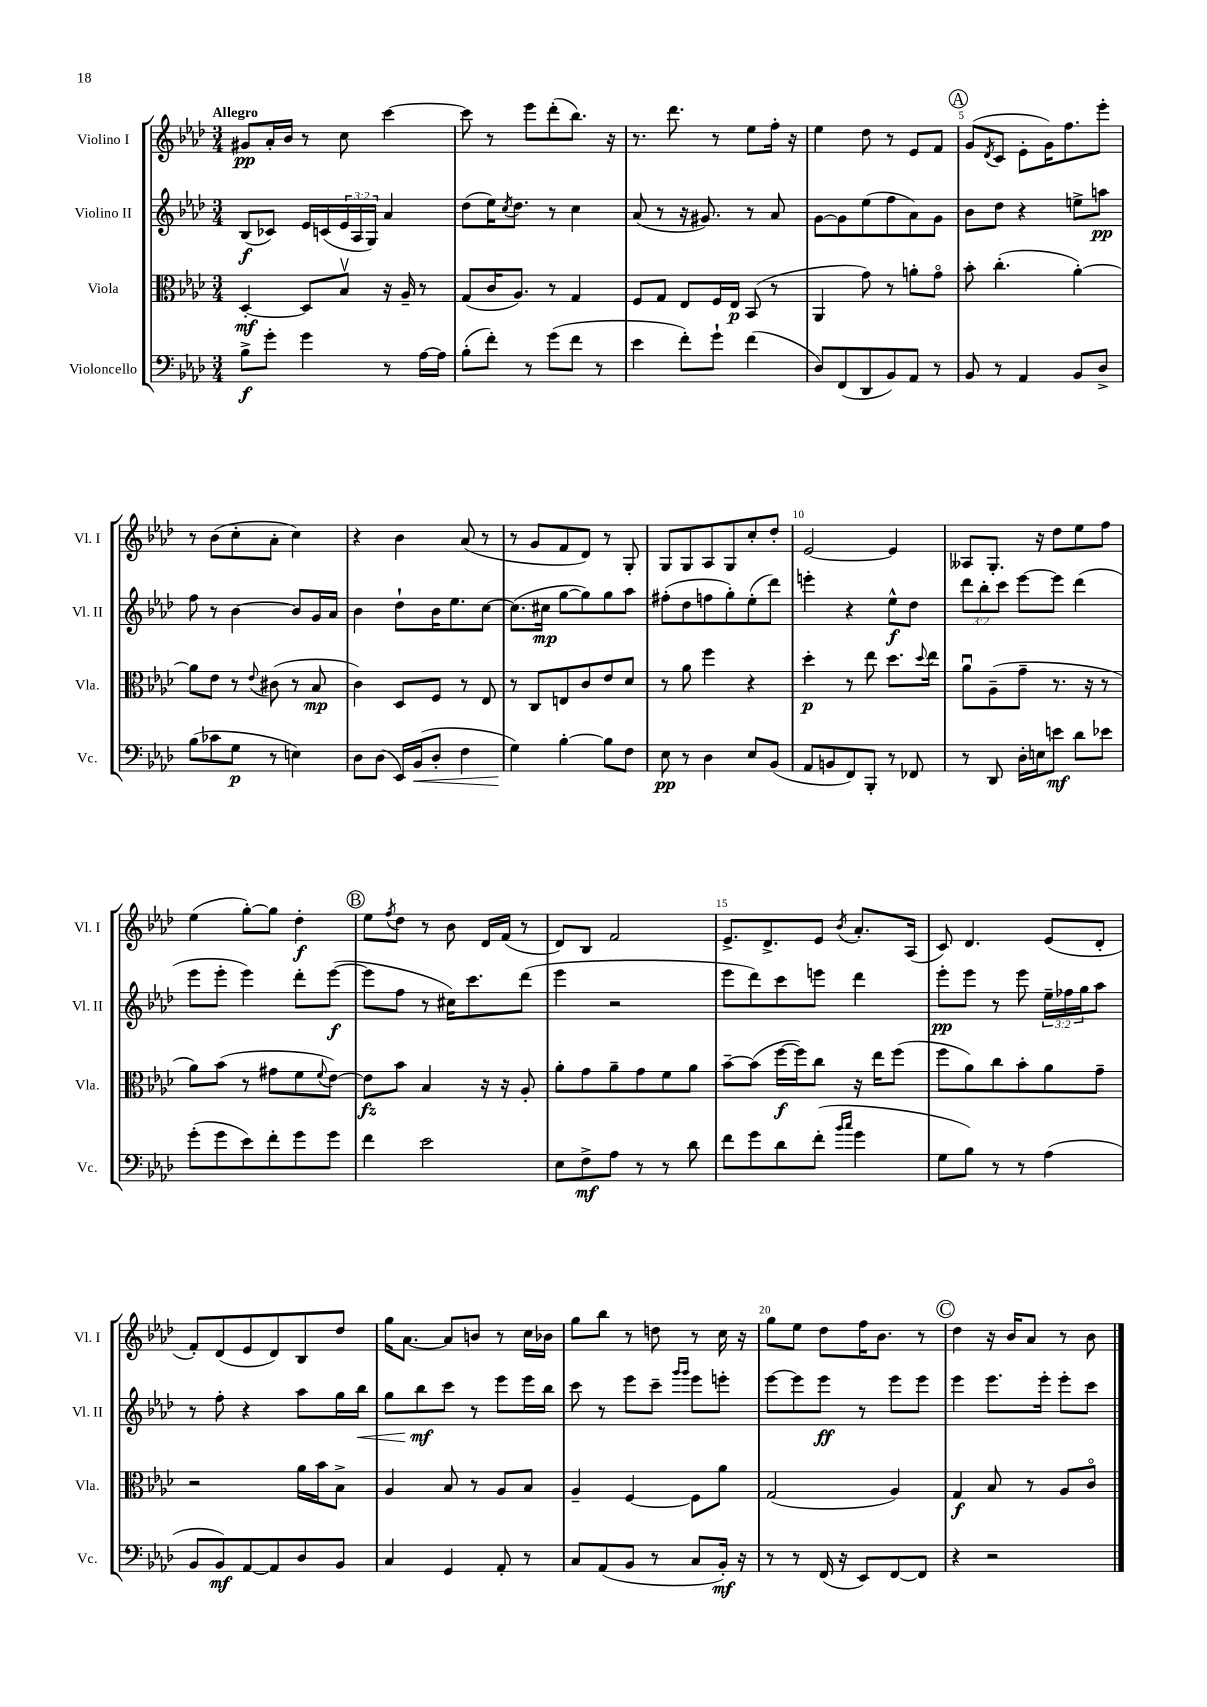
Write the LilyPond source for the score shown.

<<
\new StaffGroup <<
\new Staff = "s0" \with { instrumentName = "Violino I" shortInstrumentName = "Vl. I" } {
    \clef treble \key aes \major \numericTimeSignature \time 3/4 \tempo "Allegro"
    gis'8\pp aes'16-. bes'16 r8 c''8 c'''4~ |
    c'''8 r8 ees'''8 des'''8-.( bes''8.) r16 |
    r8. des'''8. r8 ees''8 f''16-. r16 |
    ees''4 des''8 r8 ees'8 f'8 |
    \mark \markup { \circle "A" } g'8( \acciaccatura { des'8 } c'8 ees'8-. g'16) f''8. ees'''8-. |
    r8 bes'8( c''8-. aes'8-. c''4) |
    r4 bes'4 aes'8( r8 |
    r8 g'8 f'8 des'8) r8 g8-. |
    g8 g8 aes8 g8 c''8-. des''8-. |
    ees'2~ ees'4 |
    aeses8 g8.-. r16 des''8 ees''8 f''8 |
    ees''4( g''8~-.) g''8 des''4-.\f |
    \mark \markup { \circle "B" } ees''8 \acciaccatura { f''8 } des''8 r8 bes'8 des'16 f'16( r8 |
    des'8) bes8 f'2 |
    ees'8.-> des'8.-> ees'8 \acciaccatura { bes'8 } aes'8.-. aes16( |
    c'8) des'4. ees'8( des'8-. |
    f'8-.) des'8( ees'8 des'8) bes8 des''8 |
    g''16 aes'8.~ aes'8 b'8 r8 c''16 bes'16 |
    g''8 bes''8 r8 d''8 r8 c''16 r16 |
    g''8 ees''8 des''8 f''16 bes'8. r8 |
    \mark \markup { \circle "C" } des''4 r16 bes'16 aes'8 r8 bes'8 \bar "|." |
}
\new Staff = "s1" \with { instrumentName = "Violino II" shortInstrumentName = "Vl. II" } {
    \clef treble \key aes \major \numericTimeSignature \time 3/4 \override Staff.TupletNumber.text = #tuplet-number::calc-fraction-text
    bes8\f( ces'8) ees'16 c'16( \tuplet 3/2 { ees'16 aes16 g16) } aes'4 |
    des''8( ees''16) \acciaccatura { c''8 } des''8. r8 c''4 |
    aes'8( r8 r16 gis'8.) r8 aes'8 |
    g'8~ g'8 ees''8( f''8 aes'8) g'8 |
    \mark \markup { \circle "A" } bes'8 des''8 r4 e''8-> a''8\pp |
    f''8 r8 bes'4~ bes'8 g'16 aes'16 |
    bes'4 des''8-! bes'16 ees''8. c''8~ |
    c''8.( cis''16\mp g''8~ g''8) g''8 aes''8 |
    fis''8-.( des''8 f''8 g''8-.) ees''8-.( des'''8) |
    e'''4-. r4 ees''8-^\f des''8 |
    \tuplet 3/2 { des'''8 bes''8-. c'''8 } ees'''8~ ees'''8 des'''4( |
    ees'''8 ees'''8-. ees'''4) des'''8-. ees'''8~\f( |
    \mark \markup { \circle "B" } ees'''8 f''8 r8 cis''16) c'''8. des'''8( |
    ees'''4 r2 |
    ees'''8 des'''8) c'''8 e'''8 des'''4 |
    ees'''8-.\pp ees'''8 r8 ees'''8 \tuplet 3/2 { ees''16-- fes''16 g''16 } aes''8 |
    r8 f''8-. r4 aes''8 g''16 bes''16\< |
    g''8 bes''8\mf\! c'''8 r8 ees'''8 ees'''16 bes''16 |
    c'''8 r8 ees'''8 c'''8-- \grace { g'''16 g'''16 } ees'''8 e'''8-. |
    ees'''8~ ees'''8 ees'''8\ff r8 ees'''8 ees'''8 |
    \mark \markup { \circle "C" } ees'''4 ees'''8. ees'''16-. ees'''8-. c'''8 \bar "|." |
}
\new Staff = "s2" \with { instrumentName = "Viola" shortInstrumentName = "Vla." } {
    \clef alto \key aes \major \numericTimeSignature \time 3/4
    des4~-.\mf des8 bes8\upbow r16 aes16-- r8 |
    g8( c'16 aes8.) r8 g4 |
    f8 g8 ees8 f16 ees16\p bes,8( r8 |
    aes,4 g'8) r8 a'8-. g'8\flageolet |
    \mark \markup { \circle "A" } bes'8-. c''4.-.( aes'4~-.) |
    aes'8 ees'8 r8 \appoggiatura { ees'8 } cis'8( r8 bes8\mp |
    c'4) des8 f8 r8 ees8 |
    r8 c8 e8 c'8 ees'8 des'8 |
    r8 aes'8 f''4 r4 |
    des''4-.\p r8 ees''8 des''8. \appoggiatura { des''8 } ees''16 |
    aes'8\downbow aes8--( g'8-- r8. r16 r8 |
    aes'8) bes'8( r8 gis'8 f'8 \appoggiatura { f'8 } ees'8~) |
    \mark \markup { \circle "B" } ees'8\fz bes'8 bes4 r16 r16 aes8-. |
    aes'8-. g'8 aes'8-- g'8 f'8 aes'8 |
    bes'8~-- bes'8( f''16~\f f''16) c''8 r16 ees''16 f''8( |
    f''8 aes'8) c''8 bes'8-. aes'8 g'8-- |
    r2 aes'16 bes'16 bes8-> |
    aes4 bes8 r8 aes8 bes8 |
    aes4-- f4~ f8 aes'8 |
    g2( aes4) |
    \mark \markup { \circle "C" } g4\f bes8 r8 aes8 c'8\flageolet \bar "|." |
}
\new Staff = "s3" \with { instrumentName = "Violoncello" shortInstrumentName = "Vc." } {
    \clef bass \key aes \major \numericTimeSignature \time 3/4
    bes8->\f g'8-. g'4 r8 aes16~ aes16 |
    bes8-.( f'8-.) r8 g'8( f'8 r8 |
    ees'4 f'8-.) g'8-! f'4( |
    des8) f,8( des,8 bes,8) aes,8 r8 |
    \mark \markup { \circle "A" } bes,8 r8 aes,4 bes,8 des8-> |
    bes8( ces'8 g8\p r8 e4) |
    des8 des8( ees,16) bes,16\<( des8-. f4 |
    g4\!) bes4~-. bes8 f8 |
    ees8\pp r8 des4 ees8 bes,8( |
    aes,8 b,8 f,8) bes,,8-. r8 fes,8 |
    r8 des,8 des16-. e16 e'8\mf des'8 ees'8 |
    g'8-.( g'8 ees'8) f'8-. g'8 g'8 |
    \mark \markup { \circle "B" } f'4 ees'2 |
    ees8 f8->\mf aes8 r8 r8 des'8 |
    f'8 g'8 des'8 f'8-.( \grace { bes'16 c''16 } g'4 |
    g8 bes8) r8 r8 aes4( |
    bes,8 bes,8\mf) aes,8~ aes,8 des8 bes,8 |
    c4 g,4 aes,8-. r8 |
    c8 aes,8( bes,8 r8 c8 bes,16-.\mf) r16 |
    r8 r8 f,16( r16 ees,8) f,8~ f,8 |
    \mark \markup { \circle "C" } r4 r2 \bar "|." |
}
>>
>>
\layout { \context { \Score \override BarNumber.break-visibility = ##(#f #t #t) barNumberVisibility = #(every-nth-bar-number-visible 5) } }
